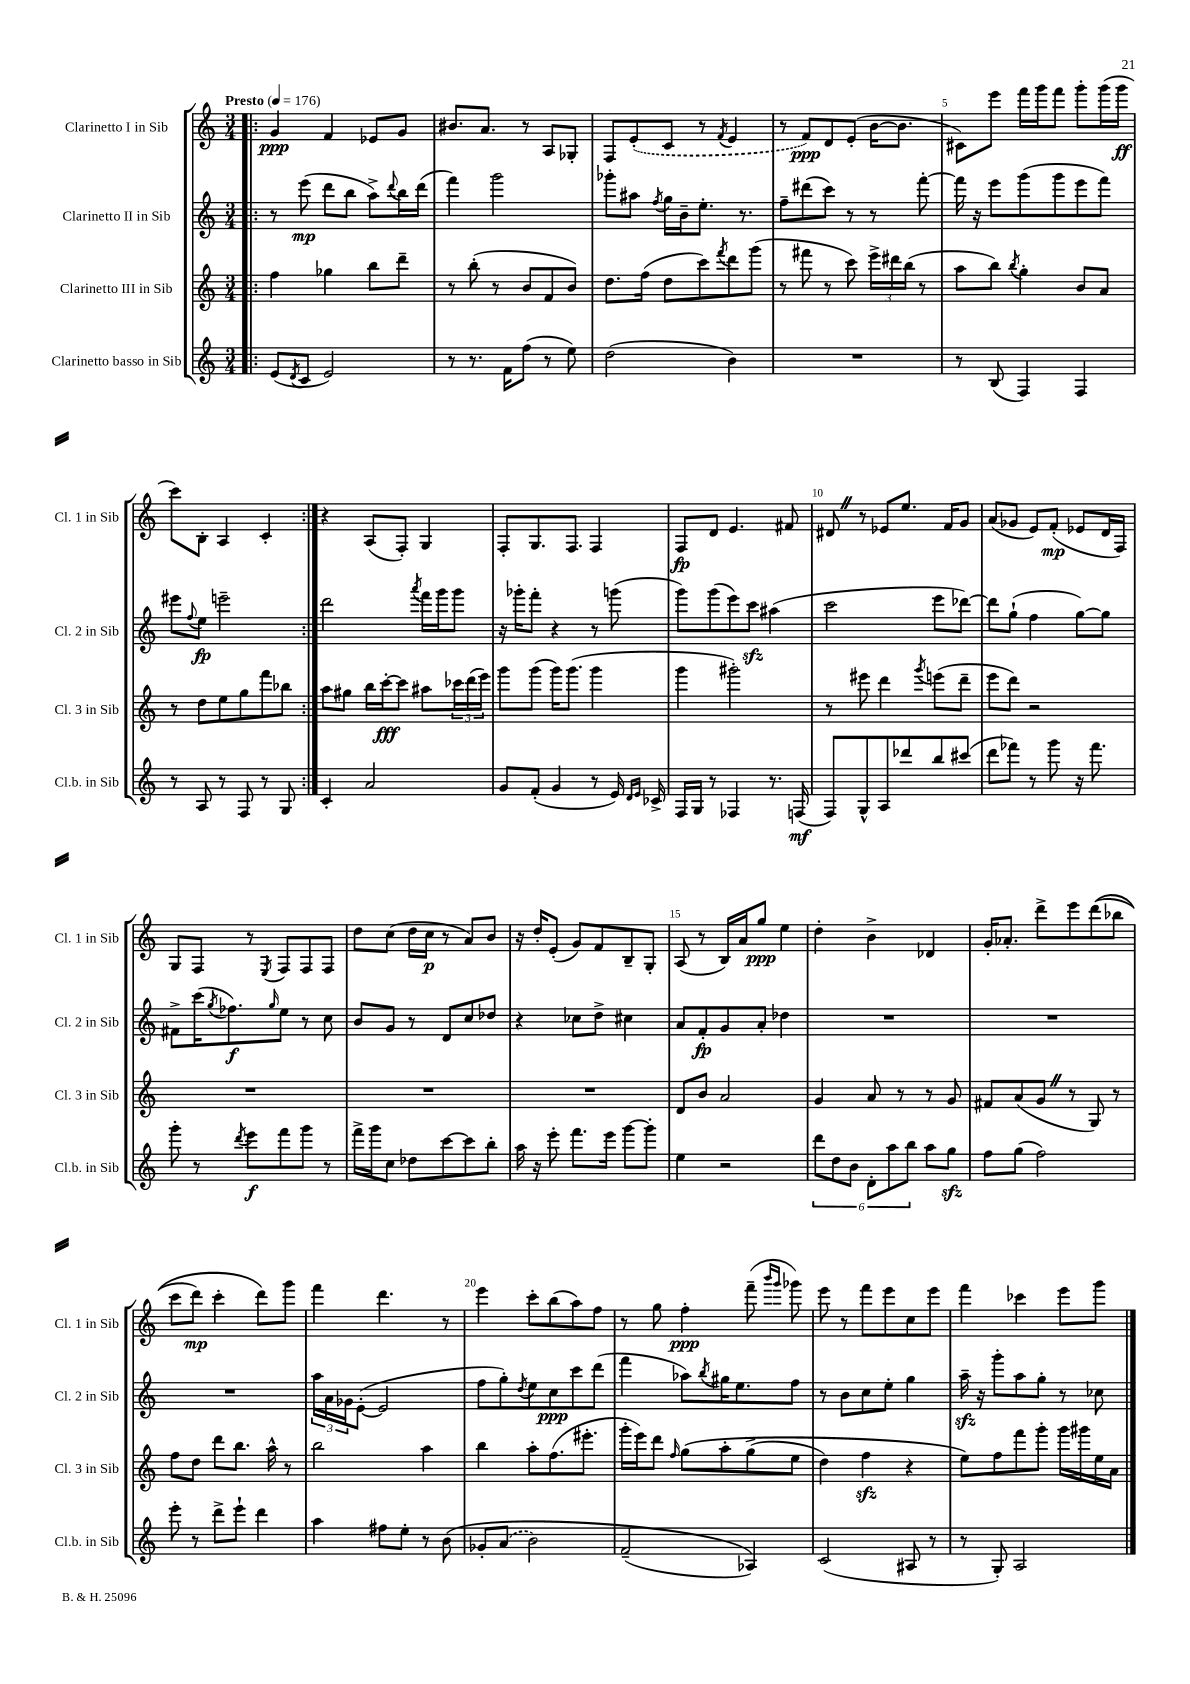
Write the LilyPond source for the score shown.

<<
\new StaffGroup <<
\new Staff = "s0" \with { instrumentName = "Clarinetto I in Sib" shortInstrumentName = "Cl. 1 in Sib" } {
    \clef treble \key c \major \numericTimeSignature \time 3/4 \tempo "Presto" 4 = 176
    \repeat volta 2 { \bar ".|:" g'4\ppp f'4 ees'8 g'8 |
    bis'8. a'8. r8 a8 ges8-. |
    f8 \once \slurDashed e'8-.( c'8 r8 \acciaccatura { f'8 } e'4 |
    r8 f'8\ppp) d'8 e'8-.( b'16~ b'8. |
    cis'8) e'''8 f'''16 g'''16 f'''8 g'''8-. g'''16( g'''16\ff |
    c'''8) b8-. a4 c'4-. | }
    r4 a8( f8-.) g4 |
    f8-. g8. f8. f4 |
    f8\fp d'8 e'4. fis'8 |
    dis'8 \once \override BreathingSign.text = \markup { \musicglyph "scripts.caesura.straight" } \breathe r8 ees'8 e''8. f'16 g'8 |
    a'8( ges'8 e'8) f'8-.\mp( ees'8 d'16 f16) |
    g8 f8 r8 \acciaccatura { e8 } f8 f8 f8 |
    d''8 c''8( d''16 c''16\p r8 a'8) b'8 |
    r16 d''16-. e'8-.( g'8) f'8 b8-- g8-. |
    a8( r8 b16) a'16 g''8\ppp e''4 |
    d''4-. b'4-> des'4 |
    g'16-. aes'8.-. d'''8-> e'''8 d'''8(\( bes''8 |
    c'''8 d'''8\mp) c'''4-. d'''8\) g'''8 |
    f'''4 d'''4. r8 |
    e'''4 c'''8-. b''8( a''8) f''8 |
    r8 g''8 f''4-.\ppp f'''8--( \grace { b'''16 g'''16 } ges'''8) |
    e'''8 r8 f'''8 e'''8 c''8 e'''8 |
    f'''4 ces'''4 e'''8 g'''8 \bar "|." |
}
\new Staff = "s1" \with { instrumentName = "Clarinetto II in Sib" shortInstrumentName = "Cl. 2 in Sib" } {
    \clef treble \key c \major \numericTimeSignature \time 3/4
    \repeat volta 2 { \bar ".|:" r8 e'''8\mp( d'''8 b''8 a''8->) \appoggiatura { d'''8 } b''16 d'''16( |
    f'''4) g'''2 |
    ges'''8-. ais''8 \acciaccatura { f''8 } g''16 b'16-- e''8.-. r8. |
    f''8-- dis'''8( c'''8) r8 r8 f'''8~-. |
    f'''16 r16 e'''8 g'''8( g'''8 e'''8 f'''8) |
    eis'''8 \appoggiatura { f''8 } e''8\fp e'''2-- | }
    d'''2 \acciaccatura { a'''8 } f'''16 g'''16 g'''8 |
    r16 ges'''16-. f'''8-. r4 r8 g'''8( |
    g'''8) g'''8( e'''8) c'''8\sfz ais''4( |
    c'''2 e'''8 des'''8~) |
    des'''8 g''8-!( f''4 g''8~) g''8 |
    fis'8-> c'''16( \acciaccatura { g''8 } fes''8.\f) \grace { g''16 } e''8 r8 c''8 |
    b'8 g'8 r8 d'8 c''8 des''8 |
    r4 ces''8 d''8-> cis''4 |
    a'8 f'8-.\fp g'8 a'8-. des''4 |
    R2. |
    R2. |
    R2. |
    \tuplet 3/2 { a''16 a'16 ges'16 } e'8~-.( e'2 |
    f''8 g''8-.) \acciaccatura { d''8 } e''8 c''8\ppp c'''8 d'''8( |
    f'''4 aes''8) \acciaccatura { b''8 } gis''16 e''8. f''8 |
    r8 b'8 c''8 e''8-. g''4 |
    a''16--\sfz r16 g'''8-. a''8 g''8-. r8 ces''8 \bar "|." |
}
\new Staff = "s2" \with { instrumentName = "Clarinetto III in Sib" shortInstrumentName = "Cl. 3 in Sib" } {
    \clef treble \key c \major \numericTimeSignature \time 3/4
    \repeat volta 2 { \bar ".|:" f''4 ges''4 b''8 d'''8-- |
    r8 b''8-.( r8 b'8 f'8 b'8) |
    d''8. f''16( d''8 c'''8) \acciaccatura { f'''8 } d'''8 g'''8( |
    r8 fis'''8 r8 c'''8) \tuplet 3/2 { e'''16-> dis'''16 b''16( } r8 |
    a''8 b''8) \acciaccatura { b''8 } g''4-. b'8 a'8 |
    r8 d''8 e''8 g''8 f'''8 bes''8 | }
    a''8 gis''8 b''16 c'''16~-.\fff c'''8 ais''8 \tuplet 3/2 { ces'''16 d'''16( e'''16) } |
    g'''8 g'''8( g'''16) g'''8.( g'''4 |
    g'''4 gis'''2-.) |
    r8 eis'''8 d'''4 \acciaccatura { g'''8 } e'''8( d'''8-- |
    e'''8 d'''8) r2 |
    R2. |
    R2. |
    R2. |
    d'8 b'8 a'2 |
    g'4 a'8 r8 r8 g'8 |
    fis'8 a'8( g'8 \once \override BreathingSign.text = \markup { \musicglyph "scripts.caesura.straight" } \breathe r8 g8) r8 |
    f''8 d''8 d'''8 b''8. a''16-^ r8 |
    b''2 a''4 |
    b''4 a''8-. f''8.( eis'''8.-. |
    g'''16-. e'''16) d'''8 \grace { f''16 } g''8\( a''8-. g''8->( e''8 |
    d''4) f''4\sfz r4 |
    e''8\) f''8 f'''8 g'''8-. g'''16 gis'''16 e''16 a'16 \bar "|." |
}
\new Staff = "s3" \with { instrumentName = "Clarinetto basso in Sib" shortInstrumentName = "Cl.b. in Sib" } {
    \clef treble \key c \major \numericTimeSignature \time 3/4
    \repeat volta 2 { \bar ".|:" e'8( \acciaccatura { d'8 } c'8 e'2) |
    r8 r8. f'16 f''8( r8 e''8) |
    d''2( b'4) |
    R2. |
    r8 b8( f4) f4 |
    r8 a8 r8 f8 r8 g8 | }
    c'4-. a'2 |
    g'8 f'8-.( g'4 r8 e'16) \grace { d'16 e'16 } ces'16-> |
    f16 g16 r8 fes4 r8. f16\mf( |
    f8) g8-^ a8 des'''8 b''8 cis'''8( |
    d'''8 fes'''8) r8 g'''8 r16 fes'''8. |
    g'''8-. r8 \acciaccatura { d'''8 } e'''8\f f'''8 g'''8 r8 |
    f'''16-> g'''16 c''8 des''8 c'''8~ c'''8 b''8-. |
    a''16 r16 e'''8-. f'''8. e'''16 g'''8~ g'''8-. |
    e''4 r2 |
    \tuplet 6/4 { d'''8 d''8 b'8 d'8-. a''8 b''8 } a''8 g''8\sfz |
    f''8 g''8( f''2) |
    e'''8-. r8 d'''8-> e'''8-! d'''4 |
    a''4 fis''8 e''8-. r8 b'8\( |
    ges'8-. \once \slurDashed a'8( b'2) |
    f'2--( aes4)\) |
    c'2( ais8 r8 |
    r8 g8-.) a2 \bar "|." |
}
>>
>>
\layout { \context { \Score \override BarNumber.break-visibility = ##(#f #t #t) barNumberVisibility = #(every-nth-bar-number-visible 5) } }
